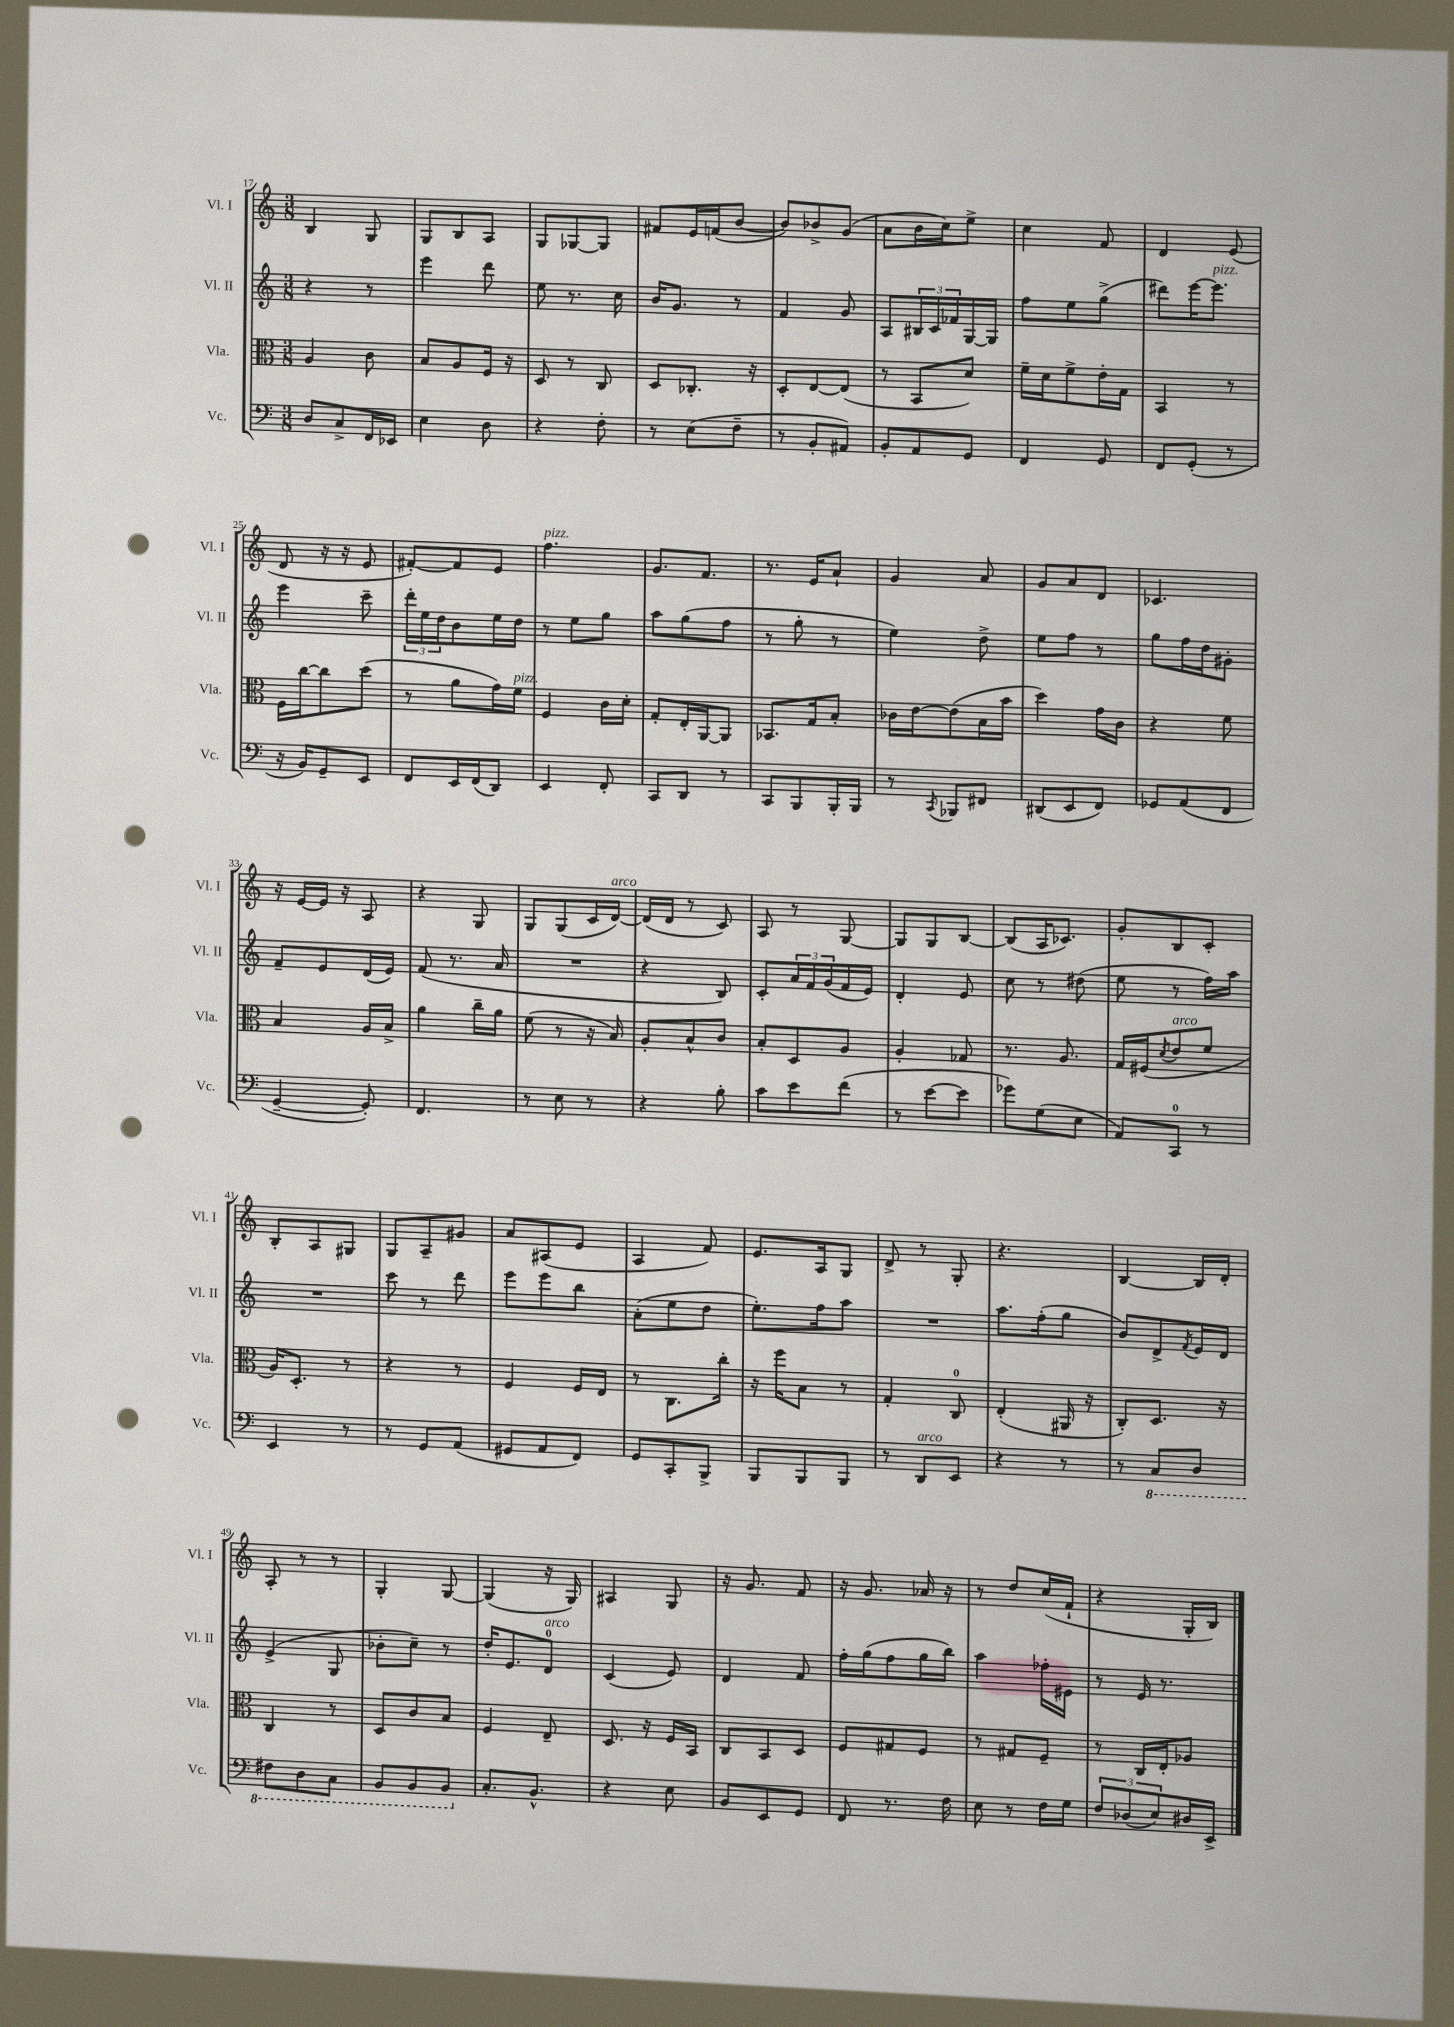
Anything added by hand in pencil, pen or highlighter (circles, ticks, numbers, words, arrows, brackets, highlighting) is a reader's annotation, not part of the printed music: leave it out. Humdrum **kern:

**kern	**kern	**kern	**kern
*staff4	*staff3	*staff2	*staff1
*clefF4	*clefC3	*clefG2	*clefG2
*k[]	*k[]	*k[]	*k[]
*M3/8	*M3/8	*M3/8	*M3/8
8D	4A	4r	4B
8C^	.	.	.
16FF	8c	8r	8G
16EE-	.	.	.
=	=	=	=
4E	8B	4eee	8G
.	8A	.	8B
8D	16F	8ddd	8A
.	16r	.	.
=	=	=	=
4r	8D	8ee	8G
.	8r	8.r	[8G-
8F'	8C	.	8G-]
.	.	16cc	.
=	=	=	=
8r	8D	16b	8f#
.	.	8.g	.
(8E	8.C-'	.	16e
.	.	.	(16f
8F~	.	8r	[8b
.	16r	.	.
=	=	=	=
8r	8D'	4f	8b])
8BB'	[8E	.	8b-^
8AA#)	(8E]	8g	(8g
=	=	=	=
8BB'	8r	8A	8a
8AA	8BB	24B#	16b
.	.	24c	.
.	.	.	16cc)
.	.	24f-	.
8GG	8d)	[16G	8ee^
.	.	16G]	.
=	=	=	=
4FF	16f~	8ff	4cc
.	16d	.	.
.	8f^	8ee	.
8GG	16e'	(8gg^	8f
.	16G	.	.
=	=	=	=
8FF	4BB	8ddd#)	4d
(8GG'	.	[16eee	.
.	.	8.eee]	.
8r	8r	.	(8e
=	=	=	=
16r	16F	4eee	8d
16BB)	[16cc	.	.
8GG~	8cc]	.	16r
.	.	.	16r
8EE	(8dd	8ccc~	8e
=	=	=	=
8FF	8r	24ddd'	[8f#')
.	.	24ee	.
.	.	24dd	.
16EE	8a	8b	8f#]
(16FF	.	.	.
8DD)	16g)	16ee	8e
.	16f	16dd	.
=	=	=	=
4EE	4F	8r	4.ff
.	.	8ee	.
8FF'	16c	8gg	.
.	16d'	.	.
=	=	=	=
8CC	8G'	8aa	8.g
8DD	16E'	(8gg	.
.	[16AA	.	8.f
8r	8AA]	8ff	.
=	=	=	=
8CC	8.BB-	8r	8.r
8BBB	.	8gg'	.
.	16G	.	16e
16BBB'	8B'	8r	8a`
16BBB	.	.	.
=	=	=	=
8r	16c-	4ee)	4g
.	[16e	.	.
8qCC	.	.	.
8BBB-	(8e]	.	.
8FF#	16B	8dd^	8a
.	16b	.	.
=	=	=	=
(8DD#	4dd)	8ee	8g
8EE	.	8ff	8a
8FF)	16g	8r	8d
.	16c	.	.
=	=	=	=
8GG-	4r	8gg	4.c-
(8AA	.	16ff	.
.	.	16dd	.
8FF	8f	8g#'	.
=	=	=	=
[4GG~	4B	8f~	16r
.	.	.	[16e
.	.	8e	16e]
.	.	.	16r
8GG'])	16A	(16d	8A
.	16B^	16e)	.
=	=	=	=
4.FF	4a	(8f	4r
.	.	8.r	.
.	16cc~	.	8G
.	16a	16a	.
=	=	=	=
8r	(8f	4.r	8G
8E	8r	.	(8G
8r	16r	.	16c
.	16B)	.	[16d)
=	=	=	=
4r	8A'	4r	(16d]
.	.	.	16d
.	8B^^	.	8r
8B'	8c	8B)	8c)
=	=	=	=
8c	8B'	8c'	8A
8e	8D	24a	8r
.	.	24f	.
.	.	(24g	.
(8f	8A	16f	[8G
.	.	16e)	.
=	=	=	=
8r	4A'	4d'	8G]
[8e	.	.	8G
8e]	8G-	8e	[8B
=	=	=	=
8g-)	8.r	8cc	(8B]
(8G	.	8r	16A
.	8.A	.	8.c-)
8E	.	(8dd#	.
=	=	=	=
8AA)	16G	8ee	8g'
.	(16F#	.	.
.	8qd	.	.
8CC	8e	8r	8B
8r	8f	16ff)	8c'
.	.	16aa	.
=	=	=	=
4EE	16A)	4.r	8B'
.	8.D'	.	.
.	.	.	8A
8r	8r	.	8G#
=	=	=	=
8r	4r	8ccc	8G
8GG	.	8r	8A~
(8AA	8r	8ddd	8g#
=	=	=	=
8GG#	4F	8eee	8a
8AA	.	8eee	(8A#
8FF)	16F	8bb	8e
.	16E	.	.
=	=	=	=
8GG	8r	(8a'	4A
8CC'	8.C	8ee	.
8BBB^	.	8dd	8f)
.	16cc'	.	.
=	=	=	=
8BBB	16r	8.ee')	8.e
.	16ff	.	.
8BBB	8B	.	.
.	.	16ff	16A
8BBB	8r	8aa	8G
=	=	=	=
8r	4G'	4.r	8d^
8DD	.	.	8r
8EE	8C	.	8G'
=	=	=	=
4r	(4E'	8.aa	4.r
.	.	(16ff'	.
8r	16AA#	8gg	.
.	16r	.	.
=	=	=	=
8r	8C')	8b)	[4B
8CC	8.D	8d^	.
.	.	8qf	.
8DD	.	16e	16B]
.	16r	16d	16d'
=	=	=	=
8FF#	4C	(4e^	8A'
8DD	.	.	8r
8CC	8r	8G	8r
=	=	=	=
8BBB	8D	8b-'	4G'
8BBB	8c	8cc~)	.
8BBB	8B	8r	[8G
=	=	=	=
8.C'	4F	16dd'	(4G]
.	.	8.e	.
8.BB^^	.	.	.
.	8E~	8d	16r
.	.	.	16G)
=	=	=	=
4r	8.D	(4c	4A#
.	16r	.	.
8E	16F	8e)	8G
.	16BB	.	.
=	=	=	=
8BB	8C	4d	16r
.	.	.	8.g
8EE	8BB	.	.
8GG	8D	8f	8f
=	=	=	=
8FF	8F	16ff'	16r
.	.	(16gg	8.g
8.r	8G#	8ff	.
.	8F	16gg	16a-
16F	.	16bb)	16r
=	=	=	=
8E	8r	4aa	8r
8r	8G#	.	8dd
16F	8F~	16ff-'	(16cc
16G	.	16e#	16f`
=	=	=	=
12F	8r	8r	4r
(12D-	.	.	.
.	16C	16e	.
12E)	.	.	.
.	16E'	8.r	.
16D#	8A-	.	16G'
16EE^	.	.	16B)
==	==	==	==
*-	*-	*-	*-
